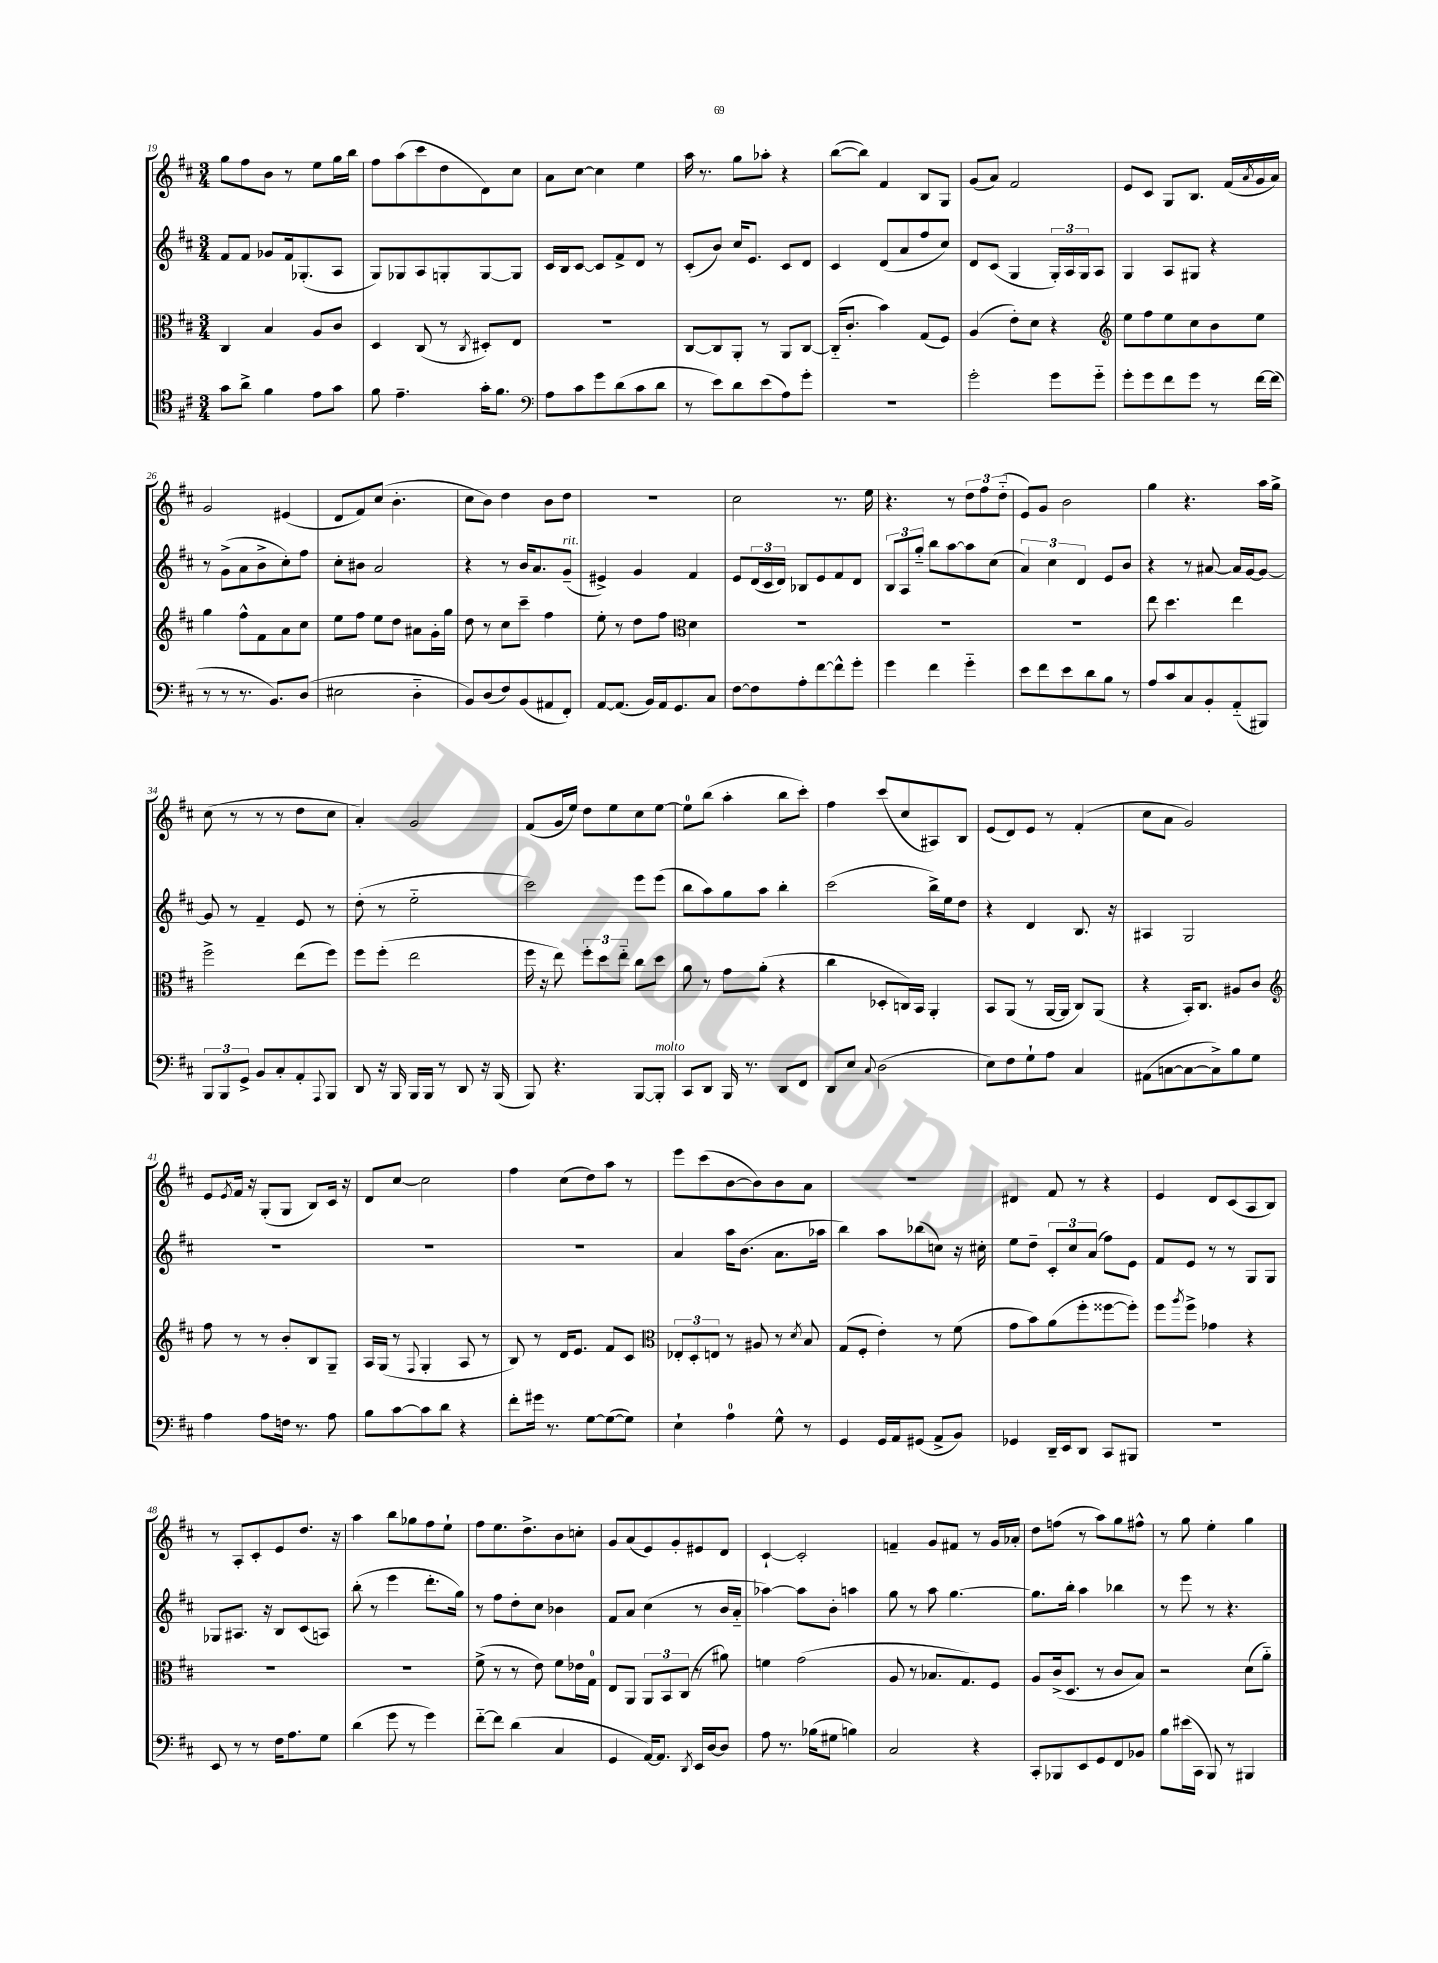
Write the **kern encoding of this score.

**kern	**kern	**kern	**kern
*part4	*part3	*part2	*part1
*staff4	*staff3	*staff2	*staff1
*clefC4	*clefC3	*clefG2	*clefG2
*k[f#c#]	*k[f#c#]	*k[f#c#]	*k[f#c#]
*M3/4	*M3/4	*M3/4	*M3/4
=19	=19	=19	=19
8g\L	4C#/	8f#/L	8gg\L
8a^\J	.	8f#/J	8ff#\
4f#\	4B/	8g-X/L	8b\J
.	.	16f#/k	8r
.	.	(8.G-X'/	.
8e\L	8A/L	.	8ee\L
8g\J	8c#/J	8A/J	16gg\L
.	.	.	16bb\JJ
=20	=20	=20	=20
8f#\	4D/	8G/L)	8ff#\L
4.e~\	.	8G-X/	(8aa\
.	(8C#/	8A/	8ccc#\
.	8r	8Gn'/	8dd\
.	8qC#/	.	.
16g'\KL	8D#X'/L)	[8G/	8d\)
8.f#\J	.	.	.
.	8E/J	8G/J]	8cc#\J
=21	=21	=21	=21
*clefF4	*	*	*
8A\L	2.r	16c#/LL	8a\L
.	.	16B/J	.
8c#\	.	[8c#/J	[8cc#\J
8g\	.	8c#/L]	4cc#\]
(8d\	.	8f#^/	.
8c#\	.	8d/J	4ee\
8d\J	.	8r	.
=22	=22	=22	=22
8r	[8C#/L	(8c#'/L	16aa\
.	.	.	8.r
8e\L)	8C#/]	8b/J)	.
8d\	8AA'/J	16cc#/KL	8gg\L
.	.	8.e/J	.
(8e\	8r	.	8aa-X'\J
8A\)	8AA/L	8c#/L	4r
8g'\J	[8C#/J	8d/J	.
=23	=23	=23	=23
2.r	(16C#/KL]	4c#/	([8bb\L
.	8.c#'/J	.	.
.	.	.	8bb\J])
.	4b\)	(8d/L	4f#/
.	.	8a/	.
.	(8G/L	8ff#/	8B/L
.	8F#/J)	8cc#/J)	8G/J
=24	=24	=24	=24
2g'\	(4A/	8d/L	(8g/L
.	.	(8c#/J	8a/J)
.	8e'\L)	4G/	2f#/
.	8d\J	.	.
8g\L	4r	24G'/LL)	.
.	.	24A/	.
.	.	24G/J	.
8g\J	.	8A/J	.
=25	=25	=25	=25
*	*clefG2	*	*
8g'\L	8ee\L	4G/	8e/L
8g\	8ff#\	.	8c#/J
8f#\	8ee\	8A/L	8G/L
8g\J	8cc#\	8G#X/J	8.B/J
8r	8b\	4r	.
.	.	.	(16f#/LL
.	.	.	8qa/
[16f#\LL	8ee\J	.	16g/
(16f#\JJ]	.	.	16a/JJ)
!!LO:LB:g=z
=26	=26	=26	=26
8r	4gg\	8r	2g/
8r	.	(8g^\L	.
8.r	8ff#^^\L	8a\	.
.	8f#\	8b^\	.
8.BB/L)	.	.	.
.	8a\	8cc#'\)	(4e#X/
(8D/J	8cc#\J	8ff#\J	.
=27	=27	=27	=27
2E#X\	8ee\L	8cc#'\L	8d/L
.	8ff#\J	8b#X\J	8f#/)
.	8ee\L	2a/	(8cc#/J
.	8dd\J	.	4.b'\
4D\	8a#X\L	.	.
.	16g'\L	.	.
.	16gg\JJ	.	.
=28	=28	=28	=28
8BB/L)	8dd\	4r	8cc#\L
(8D/	8r	.	8b\J)
8F#/)	8cc#\L	8r	4dd\
(8BB/	8ccc#~\J	16b/KL	.
.	.	8.a/	.
8AA#X/	4ff#\	.	8b\L
!	!	!LO:TX:a:i:t=rit.	!
8FF#'/J)	.	(8g~/J	8dd\J
=29	=29	=29	=29
[8AA/L	8ee'\	4e#X^/)	2.r
(8.AA/J]	8r	.	.
.	8dd\L	4g/	.
16BB/LL)	.	.	.
16AA/J	8ff#\J	.	.
8.GG/	.	.	.
*	*clefC3	*	*
.	4d\	4f#/	.
8C#/J	.	.	.
=30	=30	=30	=30
[8F#\L	2.r	8e/L	2cc#\
8F#\]	.	(24d/L	.
.	.	24c#/	.
.	.	24d/JJ)	.
8A'\	.	8B-X/L	.
[8f#\	.	8e/	.
8f#^^\]	.	8f#/	8.r
8g'\J	.	8d/J	.
.	.	.	16ee\
=31	=31	=31	=31
4g\	2.r	12B/L	4.r
.	.	12A/	.
.	.	12gg/J	.
4f#\	.	8bb\L	.
.	.	[8aa\	8r
4g\	.	8aa\]	12dd\L
.	.	.	12ff#\
.	.	(8cc#\J	.
.	.	.	(12dd\J
=32	=32	=32	=32
8e\L	2.r	6a/)	8e/L)
8f#\	.	.	8g/J
.	.	6cc#\	.
8e\	.	.	2b\
.	.	6d/	.
8d\	.	.	.
8B\J	.	8e/L	.
8r	.	8b/J	.
=33	=33	=33	=33
8A/L	8ee\	4r	4gg\
8c#/	4.dd\	.	.
8C#/	.	8r	4.r
8BB'/	.	[8a#X/	.
(8AA/	4ee\	16a#/LL]	.
.	.	[16g/J	.
8BBB#X/J)	.	8g/J_	16aa\LL
.	.	.	16gg^\JJ
!!LO:LB:g=z
=34	=34	=34	=34
12BBB/L	2ff#^\	8g/]	(8cc#\
12BBB/	.	.	.
.	.	8r	8r
12GG^/J	.	.	.
8BB/L	.	4f#~/	8r
8C#'/	.	.	8r
8AA'/	(8ee\L	8e/	8dd\L
8qqAAA/	.	.	.
8BBB/J	8ff#\J)	8r	8cc#\J
=35	=35	=35	=35
8DD/	8ff#\L	(8dd'\	4a'/)
16r	(8ff#'\J	8r	.
16BBB/	.	.	.
16BBB/LL	2ee\	2ee\	2g/
16BBB/JJ	.	.	.
8r	.	.	.
8DD/	.	.	.
16r	.	.	.
(16BBB/	.	.	.
=36	=36	=36	=36
8BBB/)	16ff#\	2ccc#\)	(8f#/L
.	16r	.	.
4.r	8ee\)	.	16g/L
.	.	.	16ee/JJ)
.	12ff#'\L	.	8dd\L
.	12dd\	.	.
.	.	.	8ee\
.	12ee\J	.	.
[8BBB/L	8cc#\L	8eee\L	8cc#\
!LO:TX:a:i:t=molto	!	!	!
8BBB'/J]	8dd\J	(8eee\J	[8ee\J
=37	=37	=37	=37
8CC#/L	8a\	8bb\L	8ee\L]
8DD/J	8r	8aa\)	(8bb\J
16BBB/	8g\L	8gg\	4aa'\
8.r	.	.	.
.	(8a'\J	8aa\J	.
8DD/L	4r	4bb'\	8bb\L
8FF#/J	.	.	8ccc#'\J)
=38	=38	=38	=38
8DD/L	4cc#\	(2ccc#\	4ff#\
8E/J	.	.	.
8qqC#/	.	.	.
(2D\	8D-X'/L	.	(8ccc#/L
.	16Cn/L)	.	8cc#/
.	16BB/JJ	.	.
.	4AA'/	16bb^\LL)	8A#X/)
.	.	16ee\J	.
.	.	8dd\J	8B/J
=39	=39	=39	=39
8E\L)	8BB/L	4r	(8e/L
8F#\	(8AA/J	.	8d/)
8G`\	8r	4d/	8e/J
8A\J	[16AA/LL	.	8r
.	16AA/JJ]	.	.
4C#/	8C#/L)	8.B/	(4f#'/
.	(8AA/J	.	.
.	.	16r	.
=40	=40	=40	=40
(8AA#X\L	4r	4A#X/	8cc#\L
[8Cn\	.	.	8a\J
8C\_	16BB'/KL)	2G/	2g/)
.	8.C#/J	.	.
8C^\])	.	.	.
8B\	8A#X/L	.	.
8G\J	8c#/J	.	.
!!LO:LB:g=z
=41	=41	=41	=41
*	*clefG2	*	*
4A\	8ff#\	2.r	8e/L
.	.	.	8qe/
.	8r	.	16f#/Jk
.	.	.	16r
8A\L	8r	.	(8G'/L
16Fn\Jk	8b'/L	.	8G/J
8.r	.	.	.
.	8B/	.	8B/L)
8A\	8G~/J	.	16c#/Jk
.	.	.	16r
=42	=42	=42	=42
8B\L	16A/LL	2.r	8d/L
.	(16G/JJ	.	.
[8c#\	8r	.	[8cc#/J
.	8qqF#/	.	.
8c#\]	4G'/	.	2cc#\]
8d\J	.	.	.
4r	8A/	.	.
.	8r	.	.
=43	=43	=43	=43
8f#'\L	8B/)	2.r	4ff#\
16g#X\Jk	8r	.	.
8.r	.	.	.
.	16d/KL	.	(8cc#\L
.	8.e/J	.	.
[8G\L	.	.	8dd\)
(8G\_	8f#/L	.	8aa\J
8G\J])	8c#/J	.	8r
=44	=44	=44	=44
*	*clefC3	*	*
4E`\	12E-X'/L	4a/	8eee\L
.	12D'/	.	.
.	.	.	(8ccc#\
.	12En/J	.	.
4A\	8r	16aa\KL	[8b\
.	.	(8.b\J	.
.	8A#X/	.	8b\])
8G^^\	8r	8.a\L	8b\
.	8qd/	.	.
8r	8B/	.	8a\J
.	.	16aa-X\Jk	.
=45	=45	=45	=45
4GG/	(8G/L	4bb\)	2.r
.	8F#'/J	.	.
16GG/LL	4e'\)	8aa\L	.
16AA/J	.	.	.
(8GG#X/J	.	(8bb-X\	.
8AA^/L	8r	8ccn\J)	.
8BB/J)	(8f#\	16r	.
.	.	16cc#X'\	.
=46	=46	=46	=46
4GG-X/	8g\L	8ee\L	4d#X/
.	8b\)	8dd~\J	.
16DD~/LL	(8a\	12c#'/L	8f#/
16EE/J	.	.	.
.	.	12cc#/	.
8DD/J	8ff#'\	.	8r
.	.	(12a/J	.
8CC#/L	[8ff##X\	8ff#\L)	4r
8BBB#X/J	8ff##'\J])	8e\J	.
=47	=47	=47	=47
2.r	8ff#\L	8f#/L	4e/
.	8qaa/	.	.
.	8ff#^\J	8e/J	.
.	4g-X\	8r	8d/L
.	.	8r	(8c#/
.	4r	8G/L	8A/
.	.	8G/J	8B/J)
!!LO:LB:g=z
=48	=48	=48	=48
8EE/	2.r	8G-X/L	8r
8r	.	8.A#X/J	8A'/L
8r	.	.	8c#'/
.	.	16r	.
16F#\KL	.	8B/L	8e/
8.A\	.	.	.
.	.	(8c#/	8.dd/J
8G\J	.	8An/J)	.
.	.	.	16r
=49	=49	=49	=49
(4d\	2.r	(8bb'\	4aa\
.	.	8r	.
8g\	.	4eee\	8bb\L
8r	.	.	8gg-X\
4g\)	.	8.ddd'\L	8ff#\
.	.	.	8ee`\J
.	.	16gg\Jk)	.
=50	=50	=50	=50
[8f#\L	(8f#^\	8r	8ff#\L
8f#\J]	8r	8ff#\L	8.ee\
(4d\	8r	8dd'\	.
.	.	.	8.dd^\
.	8e\)	8cc#\J	.
4C#/	8f#\L	4b-X\	8b\
.	16e-X\L	.	8ccn'\J
.	16G\JJ	.	.
=51	=51	=51	=51
4GG/	8E/L	8f#/L	8g/L
.	8AA/J	8a/J	(8a/
[16AA/KL)	12AA/L	(4cc#\	8e/)
8.AA/J]	.	.	.
.	12BB/	.	.
.	.	.	8g'/
.	(12C#/J	.	.
8qDD/	.	.	.
16EE/LL	8r	8r	8e#X/
[16D/J	.	.	.
8D/J]	8a#X\)	16b/LL	8d/J
.	.	16a/JJ	.
=52	=52	=52	=52
8A\	4fn\	[4aa-X\)	[4c#`/
8.r	.	.	.
.	(2g\	8aa-\L]	2c#'/]
(16B-X\KL	.	.	.
8G#X\J	.	8b'\J	.
4Bn\)	.	4aan\	.
=53	=53	=53	=53
2C#/	8A/	8gg\	4fn~/
.	8r	8r	.
.	8.B-X/L	8aa\	8g/L
.	.	[4.gg\	8f#X/J
.	8.G/)	.	.
4r	.	.	8r
.	8F#/J	.	16g/LL
.	.	.	16a-X'/JJ
=54	=54	=54	=54
8CC#'/L	8A/L	8.gg\L]	8dd\L
8BBB-X/	(16c#^/k	.	(8ffn\J
.	8.D/J	16bb'\Jk	.
8EE/	.	4aa\	8r
8GG/	8r	.	8aa\L)
8FF#/	8c#/L	4bb-X\	8gg\
8BB-X/J	8B/J)	.	8ff#X^^\J
=55	=55	=55	=55
8B\L	2r	8r	8r
(16e#X\L	.	8eee\	8gg\
16CC#\JJ	.	.	.
8BBB/)	.	8r	4ee'\
8r	.	4.r	.
4BBB#X/	(8d\L	.	4gg\
.	8a\J)	.	.
==	==	==	==
*-	*-	*-	*-
